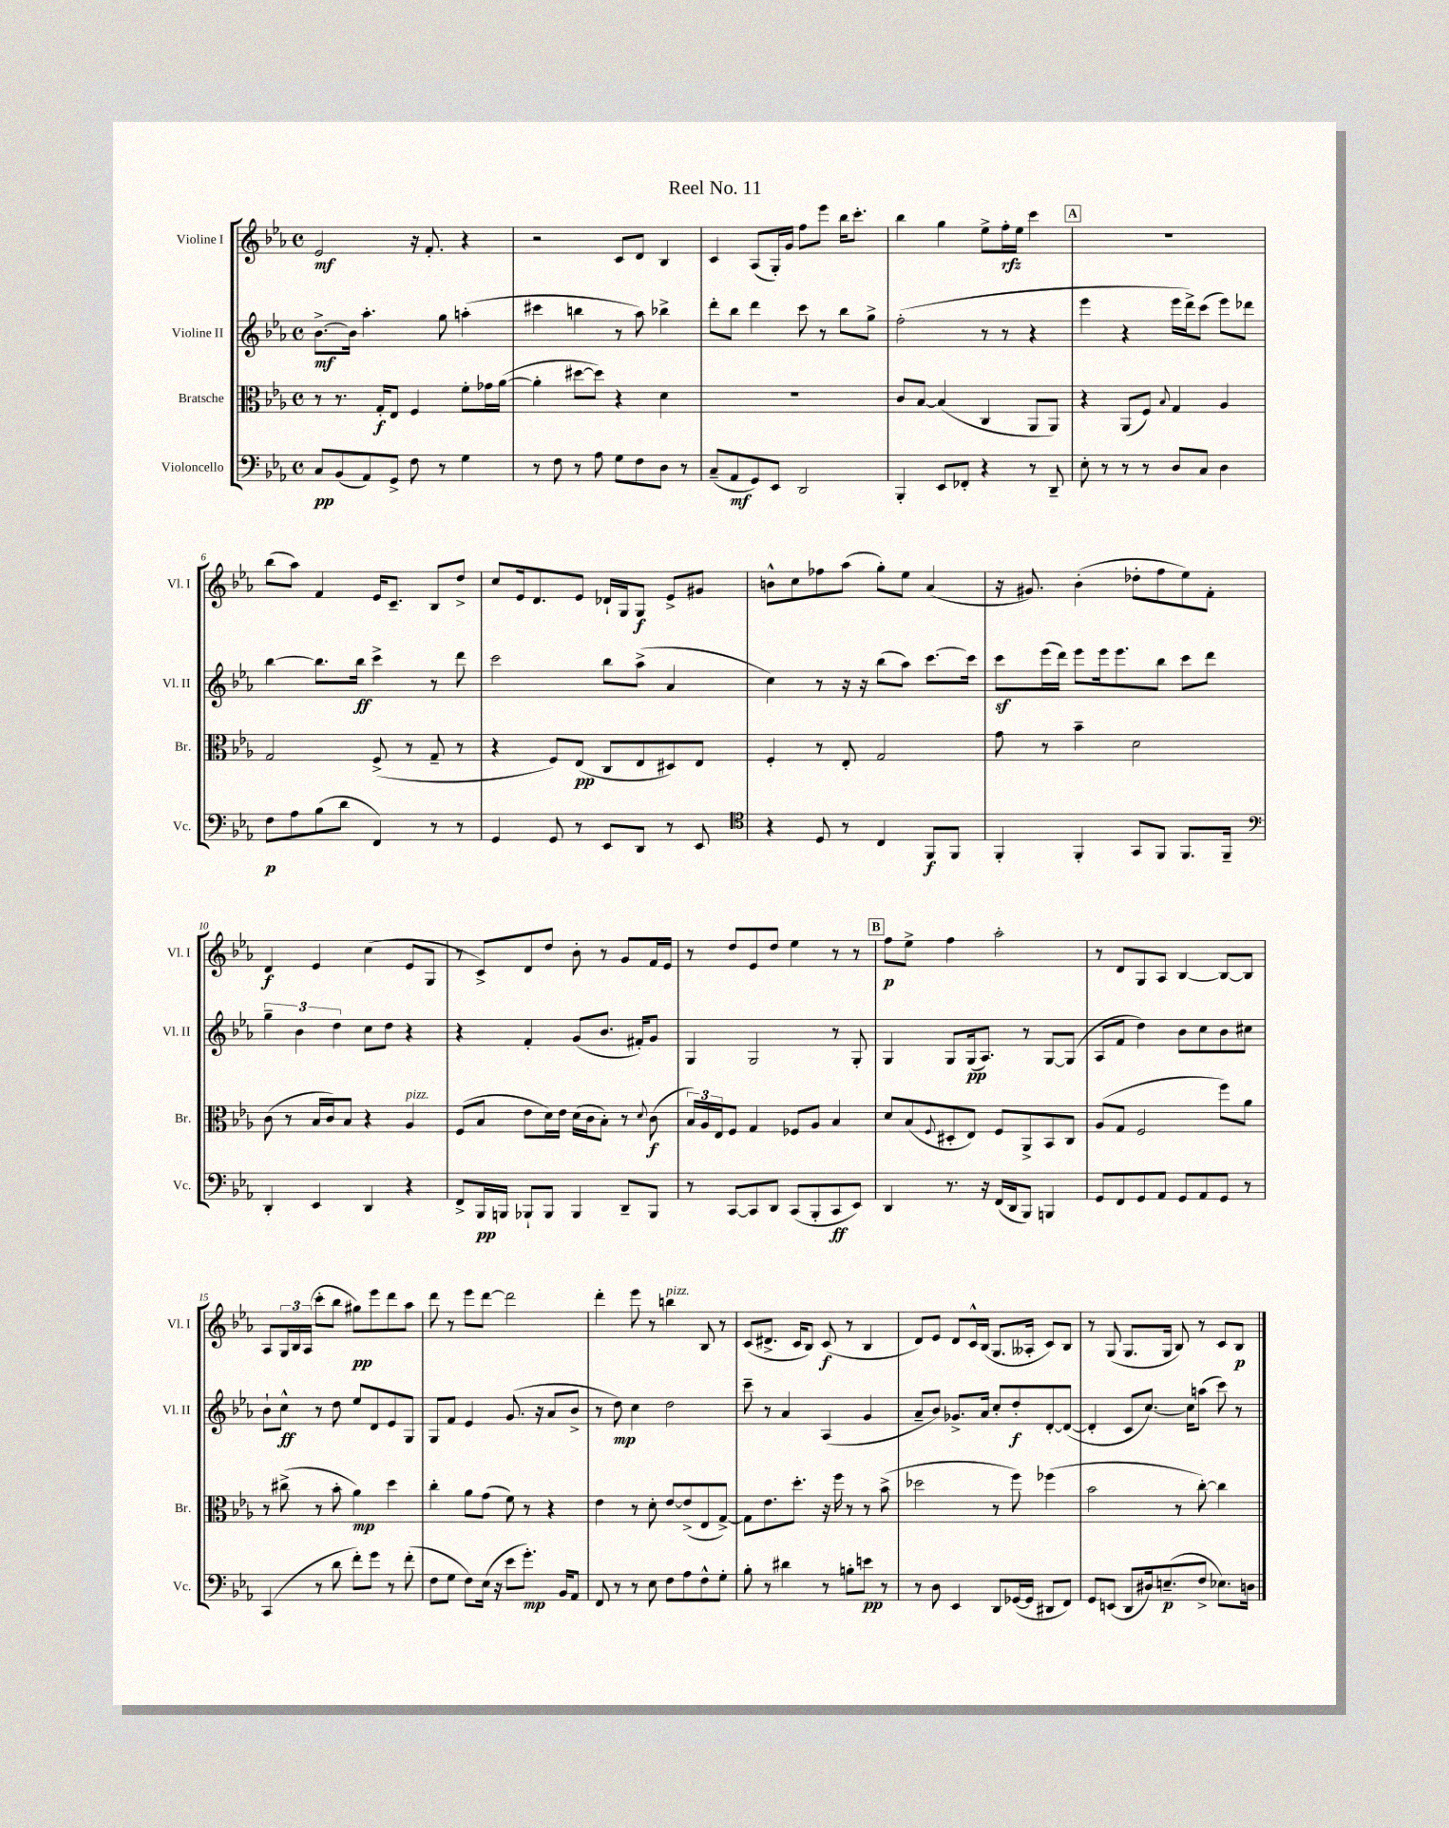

**kern	**kern	**kern	**kern
*staff4	*staff3	*staff2	*staff1
*clefF4	*clefC3	*clefG2	*clefG2
*k[b-e-a-]	*k[b-e-a-]	*k[b-e-a-]	*k[b-e-a-]
*M4/4	*M4/4	*M4/4	*M4/4
*met(c)	*met(c)	*met(c)	*met(c)
8C	8r	[8.b-^	2e-
(8BB-	8.r	.	.
.	.	16b-]	.
8AA-)	.	4.aa-'	.
.	16G'	.	.
8GG^	8E-	.	.
8F	4F	.	16r
.	.	.	8.f'
8r	.	8gg	.
4G	8f'	(4aa'	4r
.	16g-	.	.
.	([16a-	.	.
=	=	=	=
8r	4a-']	4ccc#	2r
8F	.	.	.
8r	[8dd#	4bb	.
8A-	8dd#])	.	.
8G	4r	8r	8c
8F	.	8aa-)	8d
8D	4d	4bb-^	4B-
8r	.	.	.
=	=	=	=
(8C~	1r	8ddd'	4c
8AA-	.	8bb-	.
8GG)	.	4ddd	(8A-
8EE-	.	.	16G')
.	.	.	16g
2DD	.	8ccc	8ff
.	.	8r	8eee-
.	.	8bb-	16bb-
.	.	.	8.ccc'
.	.	8gg^	.
=	=	=	=
4BBB-'	8c	(2ff'	4bb-
.	[8B-	.	.
8EE-	(4B-]	.	4gg
8FF-'	.	.	.
4r	4C	8r	8ee-^
.	.	8r	16ff'
.	.	.	16ee-
8r	8AA-	4r	4ccc
8DD~	8AA-)	.	.
=	=	=	=
8E-'	4r	4eee-	1r
8r	.	.	.
8r	(8AA-	4r	.
8r	8F)	.	.
.	8qqB-	.	.
8D	4G	16eee-	.
.	.	16ddd^)	.
8C	.	(8ccc	.
4D	4A-	8eee-)	.
.	.	8ddd-	.
=	=	=	=
8F	2G	[4bb-	(8bb-
8A-	.	.	8aa-)
(8B-	.	8.bb-]	4f
8d	.	.	.
.	.	16bb-	.
4FF)	(8F^	4ccc^	16e-
.	.	.	8.c~
.	8r	.	.
8r	8G~	8r	8B-
8r	8r	8ddd	8dd^
=	=	=	=
4GG	4r	2ccc	8cc
.	.	.	16e-
.	.	.	8.d
8GG	8F)	.	.
8r	(8E-	.	8e-
8EE-	8C	8bb-	16d-`
.	.	.	16G
8DD	8E-	(8aa-^	8G
8r	8D#)	4a-	8e-^
8EE-	8E-	.	8g#
=	=	=	=
*clefC4	*	*	*
4r	4F'	4cc)	8b^^
.	.	.	8cc
8D	8r	8r	8ff-
8r	8E-'	16r	(8aa-
.	.	16r	.
4C	2G	(8bb-	8gg')
.	.	8aa-)	8ee-
8FF	.	[8.ccc	(4a-
8FF	.	.	.
.	.	16ccc]	.
=	=	=	=
4FF'	8g	8ccc	16r
.	.	.	8.g#)
.	8r	(16eee-	.
.	.	16ddd)	.
4FF'	4b-~	8eee-	(4b-'
.	.	16eee-	.
.	.	8.eee-	.
8GG	2d	.	8dd-'
8FF	.	8bb-	8ff
8.FF	.	8ccc	8ee-)
.	.	8ddd	8f'
16FF~	.	.	.
=	=	=	=
*clefF4	*	*	*
4DD'	(8c	6gg~	4d
.	8r	.	.
.	.	6b-	.
4EE-	16B-	.	4e-
.	16c)	.	.
.	.	6dd	.
.	8B-	.	.
4DD	4r	8cc	(4cc
.	.	8dd	.
4r	4A-	4r	8e-
.	.	.	8G
=	=	=	=
8FF^	(8F	4r	8r
16BBB-	8B-	.	8c^)
16BBB	.	.	.
8BBB-`	8e-	4f'	8d
8BBB-	16d)	.	8dd
.	16e-	.	.
4BBB-	(16d	(8g	8b-'
.	16c	.	.
.	8B-')	8.b-	8r
8DD~	8r	.	8g
.	.	16f#')	.
.	8qqd	.	.
8BBB-	(8c	8g	16f
.	.	.	16e-
=	=	=	=
8r	24B-)	4G	8r
.	24A-	.	.
.	24E-	.	.
[8CC	8F	.	8dd
8CC]	4G	2G	8e-
8DD	.	.	8dd
(8CC	8F-	.	4ee-
8BBB-'	8A-	.	.
8CC	4B-	8r	8r
8EE-)	.	8G'	8r
=	=	=	=
4DD	8d	4G	8ff
.	(8B-	.	8ee-^
.	8qqF	.	.
8.r	8D#'	8G	4ff
.	8E-)	(16G	.
16r	.	8.A-)	.
(16FF	8F	.	2aa-'
16DD	.	.	.
8BBB-)	8AA-^	8r	.
4BBB	8BB-	[8G	.
.	8C	(8G]	.
=	=	=	=
8GG	(8A-	8A-	8r
8FF	8G	8f	8d
8GG	2F	4dd)	8G
8AA-	.	.	8A-
8GG	.	8b-	[4B-
8AA-	.	8cc	.
8GG	8ff)	8b-	8B-_
8r	8a-	8cc#	8B-]
=	=	=	=
(4CC	8r	8b-`	8A-
.	(8cc#^	8cc^^	24G
.	.	.	24B-
.	.	.	(24A-
8r	8r	8r	8ccc'
8d	8b-'	8dd	8bb-
8f')	4a-)	8ee-	8gg#)
8g	.	8d	8eee-
8r	4dd	8e-	8ddd
(8f'	.	8G	8aa-
=	=	=	=
8F	4cc'	8G	8ddd
8G	.	8f	8r
8F)	8a-	4e-	8eee-
(16E-	(8g	.	[8ddd
16r	.	.	.
8e-	8f)	(8.g	2ddd]
8.g')	8r	.	.
.	.	16r	.
.	4r	8a-	.
16BB-	.	.	.
8AA-	.	8b-^	.
=	=	=	=
8FF	4e-	8r	4ddd'
8r	.	8dd)	.
8r	8r	4cc	8eee-
8E-	8d'	.	8r
8F	[8e-	2dd	4bb
8A-	(8e-^]	.	.
8F^^	8E-	.	8B-
8G'	[8G^)	.	8r
=	=	=	=
8B-'	8G]	8ccc~	(8c
8r	8.e-	8r	8.d#^
4d#	.	4a-	.
.	8.dd'	.	16c
.	.	.	8B-)
8r	16r	(4A-	(8c
.	16ff	.	.
8B'	8r	.	8r
8e	8r	4g	4B-
8r	(8b-^	.	.
=	=	=	=
8r	2dd-	8a-~	8d)
8D	.	8b-)	8e-
4EE-	.	8.g-^	8d
.	.	.	16c^^
.	.	16a-	(16B-
8DD	8r	8cc'	8.G
([16GG-	8ff)	8dd'	.
16GG-]	.	.	16A--'
8DD#	(4ff-	[8d'	8c)
8FF)	.	(8d_	8B-
=	=	=	=
8GG	2b-	4d']	8r
(8EE	.	.	(8G
8DD	.	8c	8.G
16D#)	.	[8.cc)	.
(8.E~	.	.	16G
.	8r	.	8B-)
.	.	16cc]	.
8F^	[8cc')	(8aa	8r
8.E-)	4cc]	8ccc)	8c
.	.	8r	8B-
16D	.	.	.
==	==	==	==
*-	*-	*-	*-
